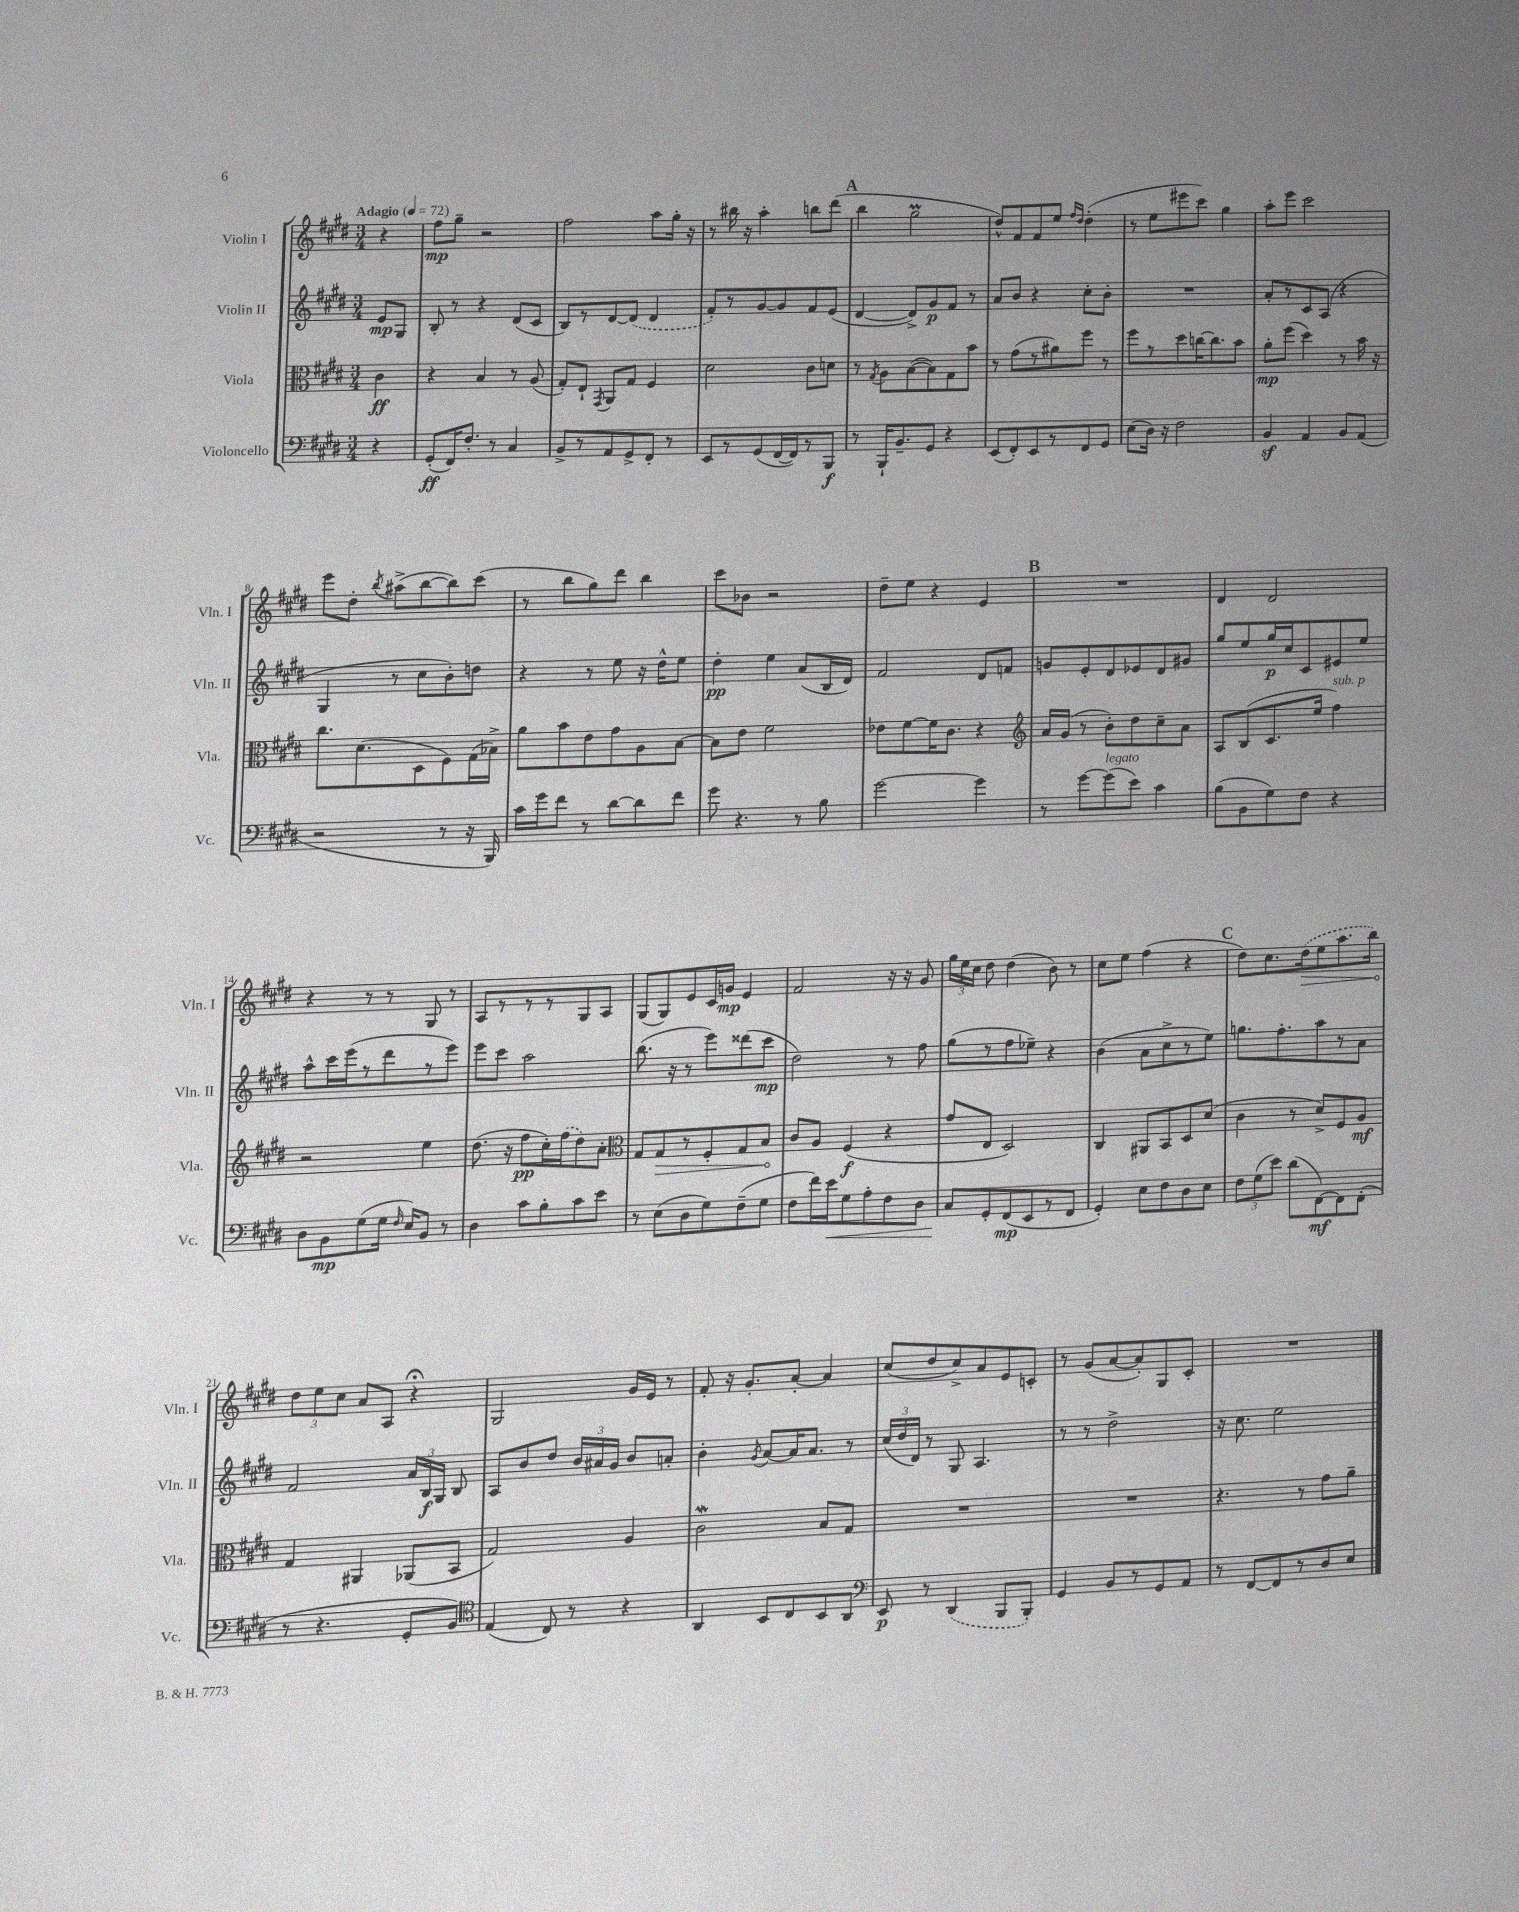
<<
\new StaffGroup <<
\new Staff = "s0" \with { instrumentName = "Violin I" shortInstrumentName = "Vln. I" } {
    \clef treble \key e \major \numericTimeSignature \time 3/4 \partial 4 \tempo "Adagio" 4 = 72
    \autoBeamOff r4 |
    fis''8[\mp gis''8]-- r2 |
    fis''2 a''8[ gis''16]-. r16 |
    r8 bis''16 r16 a''4-. b''8[ dis'''8]( |
    \mark \markup { \bold "A" } b''4 gis''2\prall |
    dis''8[-^) fis'8 fis'8 e''8] \grace { fis''16[ dis''16] } dis''4-.( |
    r8 e''8[ eis'''8 cis'''8]) gis''4 |
    a''8[-. e'''8] cis'''2 |
    e'''8[ dis''8]-. \acciaccatura { b''8 } ais''8[->( b''8~ b''8) cis'''8]( |
    r8 b''8[ gis''8) dis'''8] b''4 |
    cis'''8[ bes'8] r2 |
    dis''8[-- e''8] r4 e'4 |
    \mark \markup { \bold "B" } R2. |
    dis'4 dis'2 |
    r4 r8 r8 gis8 r8 |
    a8[ r8 r8 r8 gis8 a8] |
    gis8[( gis8) e'8 cis'16 g'16]\mp e'4 |
    fis'2 r16 r16 gis'8 |
    \tuplet 3/2 { gis''16[ e''16 cis''16] } dis''8 dis''4( b'8) r8 |
    cis''8[ e''8] fis''4( r4 |
    \mark \markup { \bold "C" } dis''8[) cis''8. \once \override Hairpin.circled-tip = ##t \once \slurDashed dis''16\>( e''8 a''8. b''16]) |
    \tuplet 3/2 { dis''8[\! e''8 cis''8] } a'8[ a8] r4\fermata |
    gis2 gis'16[ e'16] r8 |
    fis'8-. r16 gis'8.[-. a'8]~-. a'4 |
    cis''8[( dis''8 cis''8->) a'8 e'8 c'8]-. |
    r8 gis'8[( a'8~ a'8-.) gis8 cis'8]-. |
    R2. \bar "|." |
}
\new Staff = "s1" \with { instrumentName = "Violin II" shortInstrumentName = "Vln. II" } {
    \clef treble \key e \major \numericTimeSignature \time 3/4 \partial 4
    \autoBeamOff e'8[\mp gis8] |
    b8-. r8 r4 dis'8[( cis'8] |
    b8[) r8 dis'8~ \once \slurDashed dis'8]( dis'4 |
    fis'8[-.) r8 gis'8~ gis'8 fis'8 e'8]( |
    \mark \markup { \bold "A" } dis'4~ dis'8[->) gis'8\p fis'8] r8 |
    a'8[ b'8] r4 cis''8[-. b'8]-. |
    R2. |
    a'8[-. r8 cis'8 a8]( r4 |
    gis4 r8 cis''8[ b'8-.) d''8] |
    r4 r8 e''8 r16 dis''16[-^ e''8] |
    dis''4-.\pp e''4 a'8[( b16 dis'16]) |
    fis'2 dis'8[ f'8] |
    \mark \markup { \bold "B" } g'8[ e'8-. dis'8 ees'8 dis'8 gis'8] |
    gis''8[ e''8 gis''16\p cis''16 cis'8 eis'8 e''8] |
    a''8[-^ cis'''16 e'''16( r8 dis'''8 r8 e'''8]) |
    e'''8[ cis'''8] a''2 |
    b''8.( r16 r8 e'''8[) disis'''8( cis'''8]\mp |
    dis''2) r8 fis''8 |
    gis''8[( r8 fis''8 ees''8]--) r4 |
    b'4( a'8[ cis''8-> r8 e''8]) |
    \mark \markup { \bold "C" } g''8.[ fis''8.-. a''8 r8 a'8] |
    fis'2 \tuplet 3/2 { a'16[ b16\f gis16] } b8 |
    a8[ b'8 dis''8] \tuplet 3/2 { b'16[ ais'16 gis'16] } b'8[ a'8]-. |
    b'4-. \acciaccatura { gis'8 } a'8[~ a'16 a'8.] r8 |
    \tuplet 3/2 { cis''16[( dis''16 dis'16]) } r8 gis8 a4. |
    r8 r8 dis''2-> |
    r16 cis''8. e''2 \bar "|." |
}
\new Staff = "s2" \with { instrumentName = "Viola" shortInstrumentName = "Vla." } {
    \clef alto \key e \major \numericTimeSignature \time 3/4 \partial 4
    \autoBeamOff cis'4\ff |
    r4 b4 r8 a8( |
    gis8[-.) e8]-! \acciaccatura { gis,8 } a,8[ gis8] fis4 |
    dis'2 cis'8[ d'8] |
    \mark \markup { \bold "A" } r8 \acciaccatura { gis8 } a8[ b8~( b8) gis8 b'8] |
    r8 gis'8[( r8 ais'8) fis''8] r8 |
    fis''8[ r8 dis''8 c''16~ c''8. b'8] |
    a'8[-.\mp fis''8]( dis''4) r8 b'16 r16 |
    cis''8.[ dis'8.( dis8 fis8) gis16( bes16]->) |
    a'8[ b'8 e'8 gis'8 a8 b8]~ |
    b8[ e'8] fis'2 |
    ees'8[ fis'8~ fis'16 cis'8.] r4 |
    \mark \markup { \bold "B" } \clef treble a'16[ gis'16]( r8 b'8[-.) dis''8 cis''8-- a'8] |
    a8[ b8( cis'8. e''16] fis''4^\markup { \italic "sub. p" }) |
    r2 e''4 |
    dis''8.( r16 fis''8[\pp cis''16-.) \once \slurDashed fis''16( dis''8) a'8]-. |
    \clef alto gis8[ \once \override Hairpin.circled-tip = ##t gis8\> r8 fis8-. gis8 b8]\! |
    cis'8[ a8] fis4\f( r4 |
    gis'8[ e8] dis2) |
    cis4 ais,8[ b,8 dis8 dis'8]( |
    \mark \markup { \bold "C" } cis'4 r8 dis'8[->) fis8 a8]\mf |
    gis4 ais,4 aes,8[( b,8] |
    gis2) a4 |
    cis'2\mordent b8[ gis8] |
    R2. |
    R2. |
    r4. r8 gis'8[ a'8]-- \bar "|." |
}
\new Staff = "s3" \with { instrumentName = "Violoncello" shortInstrumentName = "Vc." } {
    \clef bass \key e \major \numericTimeSignature \time 3/4 \partial 4
    \autoBeamOff r4 |
    gis,8[-.\ff( fis,16) fis8.]-. r8 cis4 |
    b,8[-> r8 a,8 gis,8-> fis,8]-. r8 |
    e,8[ r8 gis,8( fis,16~ fis,16) r8 b,,8]\f |
    \mark \markup { \bold "A" } r8 b,,16[-! b,8.-- gis,8] r4 |
    e,8[( fis,8-.) e,8 r8 fis,8 gis,8] |
    e8[( dis16]) r16 fis2 |
    b,4\sf a,4 b,8[ a,8]( |
    r2 r8 r16 b,,16) |
    cis'16[ gis'16 fis'8] r8 dis'8[~ dis'8 fis'8] |
    gis'8 r4. r8 b8 |
    gis'2~ gis'4 |
    \mark \markup { \bold "B" } r8 gis'8[~ gis'8^\markup { \italic "legato" }( e'8]) cis'4 |
    b8[( b,8 gis8) fis8] r4 |
    dis8[ b,8\mp gis8( gis16] \grace { fis16 } e16[) b,8] r8 |
    dis4 cis'8[ b8-. cis'8 e'8] |
    r8 e8[( dis8 gis8) fis8--( gis8] |
    fis8[ fis'16) e'16\< gis8 a8-. fis8 dis8] |
    cis8[\! gis,8-. fis,8\mp( e,8 r8 fis,8] |
    gis,4-.) e8[ fis8 dis8 e8] |
    \mark \markup { \bold "C" } \tuplet 3/2 { fis8[ gis8( e'8]) } dis'8[( fis,8~\mf) fis,8 fis,8]-.( |
    r8 r4. gis,8[-. b,8]) |
    \clef tenor e4( cis8) r8 r4 |
    a,4 b,8[ cis8 b,8 a,8] |
    \clef bass e,8\p r8 \once \slurDashed dis,4( b,,8[ b,,8]-.) |
    gis,4 b,8[ r8 gis,8 a,8] |
    r8 fis,8[~ fis,8 r8 dis8 e8] \bar "|." |
}
>>
>>
